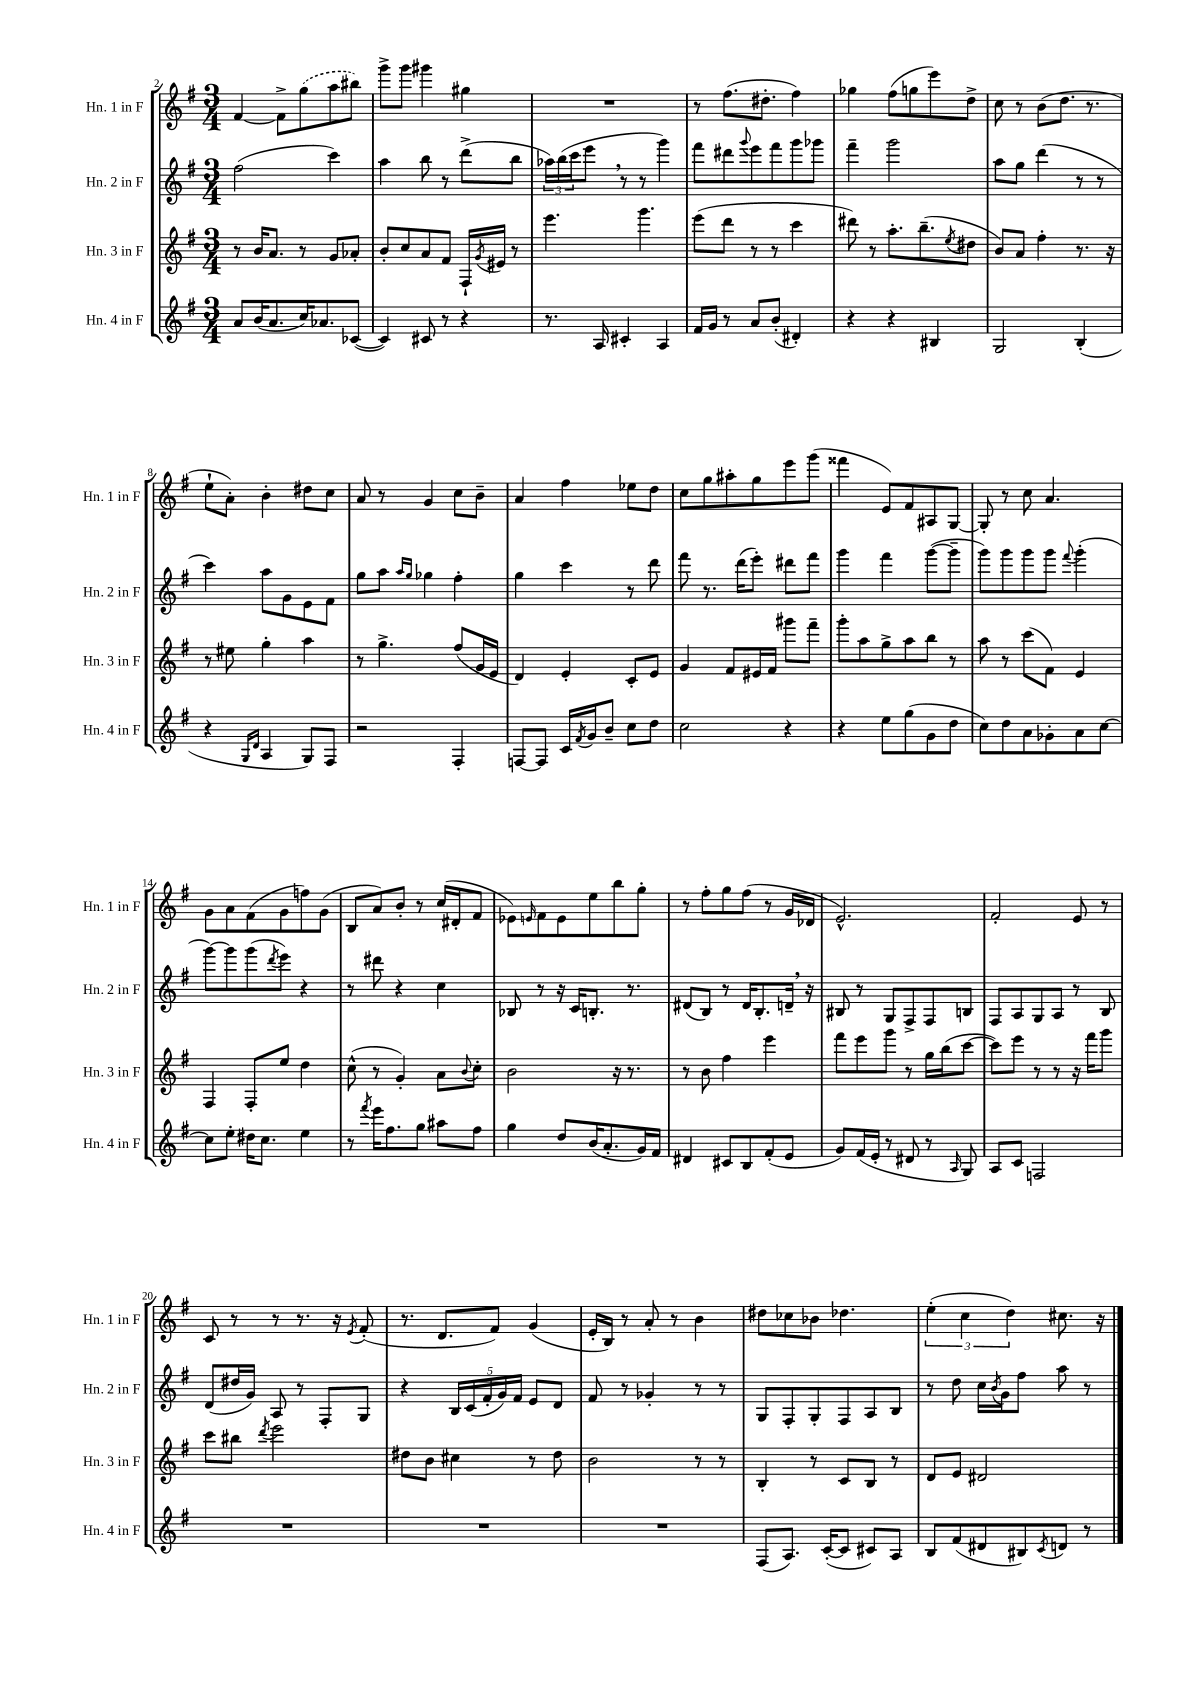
<<
\new StaffGroup <<
\new Staff = "s0" \with { instrumentName = "Hn. 1 in F" shortInstrumentName = "Hn. 1 in F" } {
    \clef treble \key g \major \numericTimeSignature \time 3/4
    fis'4~ fis'8-> \once \slurDashed g''8( a''8 bis''8) |
    g'''8-> g'''8 gis'''4 gis''4 |
    R2. |
    r8 fis''8.( dis''8.-. fis''4) |
    ges''4 fis''8( g''8 e'''8) d''8-> |
    c''8 r8 b'8( d''8. r8. |
    e''8-! a'8-.) b'4-. dis''8 c''8 |
    a'8 r8 g'4 c''8 b'8-- |
    a'4 fis''4 ees''8 d''8 |
    c''8 g''8 ais''8-. g''8 e'''8 g'''8( |
    fisis'''4 e'8) fis'8 ais8 g8~ |
    g8-. r8 c''8 a'4. |
    g'8 a'8 fis'8( g'8 f''8) g'8( |
    b8 a'8) b'8-. r8 c''16( dis'16-. fis'8 |
    ees'8) \grace { e'16 } fis'8 e'8 e''8 b''8 g''8-. |
    r8 fis''8-. g''8 fis''8( r8 g'16 des'16 |
    e'2.-^) |
    fis'2-. e'8 r8 |
    c'8 r8 r8 r8. r16 \acciaccatura { e'8 } fis'8-.( |
    r8. d'8. fis'8) g'4( |
    e'16-. b16) r8 a'8-. r8 b'4 |
    dis''8 ces''8 bes'8 des''4. |
    \tuplet 3/2 { e''4-.( c''4 d''4) } cis''8. r16 \bar "|." |
}
\new Staff = "s1" \with { instrumentName = "Hn. 2 in F" shortInstrumentName = "Hn. 2 in F" } {
    \clef treble \key g \major \numericTimeSignature \time 3/4
    fis''2( c'''4) |
    a''4 b''8 r8 d'''8->( b''8 |
    \tuplet 3/2 { aes''16) b''16( c'''16 } e'''8 \breathe r8 r8 g'''4) |
    fis'''8 dis'''8 \appoggiatura { g'''8 } e'''8 fis'''8 g'''8 ges'''8 |
    fis'''4-- g'''2 |
    a''8 g''8 d'''4( r8 r8 |
    c'''4) a''8 g'8 e'8 fis'8 |
    g''8 a''8 \grace { a''16 g''16 } ges''4 fis''4-. |
    g''4 c'''4 r8 d'''8 |
    fis'''8 r8. d'''16( e'''8-.) dis'''8 fis'''8 |
    g'''4 fis'''4 g'''8~( g'''8-- |
    g'''8) g'''8 g'''8 g'''8 \appoggiatura { fis'''8 } g'''4-.( |
    g'''8~) g'''8 g'''8( \acciaccatura { d'''8 } e'''8) r4 |
    r8 dis'''8 r4 c''4 |
    bes8 r8 r16 c'16 b8.-. r8. |
    dis'8( b8) r8 dis'16 b8.-. d'16-- \breathe r16 |
    bis8 r8 g8 fis8-> fis8 b8 |
    fis8 a8 g8 a8 r8 b8 |
    d'8( dis''16 g'16) a8 r8 fis8-. g8 |
    r4 \tuplet 5/4 { b16 c'16( fis'16-. g'16) fis'16 } e'8 d'8 |
    fis'8 r8 ges'4-. r8 r8 |
    g8 fis8-. g8-. fis8 a8 b8 |
    r8 d''8 c''16 \acciaccatura { b'8 } g'16 fis''8 a''8 r8 \bar "|." |
}
\new Staff = "s2" \with { instrumentName = "Hn. 3 in F" shortInstrumentName = "Hn. 3 in F" } {
    \clef treble \key g \major \numericTimeSignature \time 3/4
    r8 b'16 a'8. r8 g'8 aes'8-. |
    b'8-. c''8 a'8 fis'8 fis16-! \acciaccatura { g'8 } eis'16 r8 |
    e'''4. g'''4. |
    e'''8( d'''8 r8 r8 c'''4 |
    dis'''8) r8 a''8.-. b''8.--( \acciaccatura { e''8 } dis''8 |
    b'8) a'8 fis''4-. r8. r16 |
    r8 eis''8 g''4-. a''4 |
    r8 g''4.-> fis''8( g'16 e'16 |
    d'4) e'4-. c'8-. e'8 |
    g'4 fis'8 eis'16 fis'16 gis'''8 fis'''8-- |
    g'''8-. a''8 g''8-> a''8 b''8 r8 |
    a''8 r8 c'''8( fis'8) e'4 |
    fis4 fis8-. e''8 d''4 |
    c''8-^( r8 g'4-.) a'8 \appoggiatura { b'8 } c''8-. |
    b'2 r16 r8. |
    r8 b'8 fis''4 e'''4 |
    fis'''8 e'''8 g'''8 r8 g''16 b''16( c'''8~ |
    c'''8) e'''8 r8 r8 r16 fis'''16 g'''8 |
    c'''8 bis''8 \acciaccatura { d'''8 } e'''2 |
    dis''8 b'8 cis''4 r8 dis''8 |
    b'2 r8 r8 |
    b4-. r8 c'8 b8 r8 |
    d'8 e'8 dis'2 \bar "|." |
}
\new Staff = "s3" \with { instrumentName = "Hn. 4 in F" shortInstrumentName = "Hn. 4 in F" } {
    \clef treble \key g \major \numericTimeSignature \time 3/4
    a'8 b'16( a'8. c''16) aes'8. ces'8~( |
    ces'4) cis'8 r8 r4 |
    r8. a16 cis'4-. a4 |
    fis'16 g'16 r8 a'8 b'8-.( dis'4-.) |
    r4 r4 bis4 |
    g2 b4-.( |
    r4 \grace { g16 d'16 } a4 g8) fis8 |
    r2 fis4-. |
    f8~ f8 c'16 \acciaccatura { fis'8 } g'16 b'8-- c''8 d''8 |
    c''2 r4 |
    r4 e''8 g''8( g'8 d''8 |
    c''8) d''8 a'8 ges'8-. a'8 c''8~ |
    c''8 e''8-. dis''16 c''8. e''4 |
    r8 \acciaccatura { fis'''8 } e'''16 fis''8. g''8 ais''8 fis''8 |
    g''4 d''8 b'16( a'8.-. g'16) fis'16 |
    dis'4 cis'8 b8 fis'8-.( e'8 |
    g'8) fis'16( e'16-. r8 dis'8 r8 \grace { a16 } g8) |
    a8 c'8 f2 |
    R2. |
    R2. |
    R2. |
    fis8( a8.) c'16~-.( c'8 cis'8) a8 |
    b8 fis'8( dis'8 bis8) \acciaccatura { c'8 } d'8 r8 \bar "|." |
}
>>
>>
\layout { \context { \Score currentBarNumber = #2 } }
